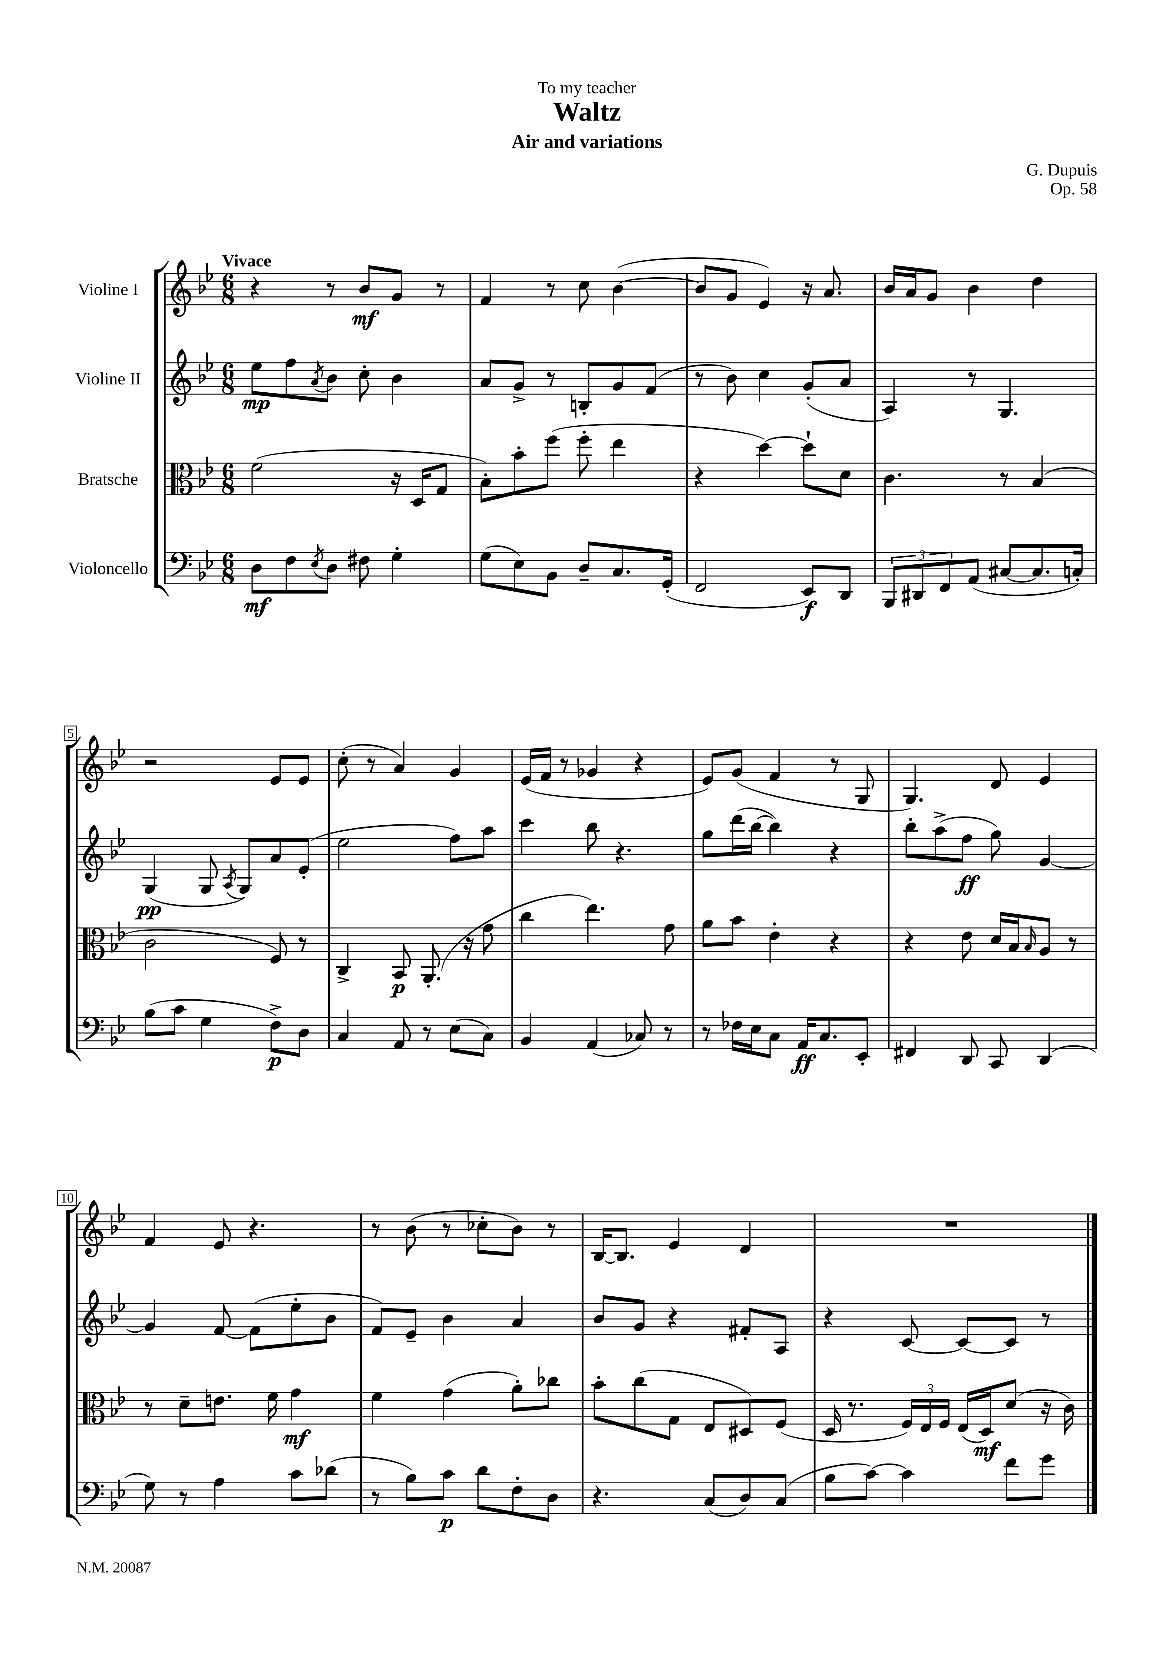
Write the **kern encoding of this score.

**kern	**kern	**kern	**kern
*staff4	*staff3	*staff2	*staff1
*clefF4	*clefC3	*clefG2	*clefG2
*k[b-e-]	*k[b-e-]	*k[b-e-]	*k[b-e-]
*M6/8	*M6/8	*M6/8	*M6/8
8D	(2f	8ee-	4r
8F	.	8ff	.
8qE-	.	8qa	.
8D	.	8b-	8r
8F#	.	8cc'	8b-
4G'	16r	4b-	8g
.	16D	.	.
.	8G	.	8r
=	=	=	=
(8G	8B-')	8a	4f
8E-)	8b-'	8g^	.
8BB-	(8ff	8r	8r
8D~	8ff'	8B'	8cc
8.C	4ee-	8g	([4b-
.	.	(8f	.
(16GG'	.	.	.
=	=	=	=
2FF	4r	8r	8b-]
.	.	8b-)	8g
.	[4dd)	4cc	4e-)
8EE-)	8dd`]	(8g'	16r
.	.	.	8.a
8DD	8d	8a	.
=	=	=	=
12BBB-	4.c	4A)	16b-
.	.	.	16a
12DD#	.	.	.
.	.	.	8g
12FF	.	.	.
(8AA	.	8r	4b-
[8C#	8r	4.G	.
8.C#]	(4B-	.	4dd
16C')	.	.	.
=	=	=	=
(8B-	2c	(4G	2r
8c	.	.	.
4G	.	8G	.
.	.	8qA	.
.	.	8G)	.
8F^)	8F)	8a	8e-
8D	8r	(8e-'	8e-
=	=	=	=
4C	4C^	2ee-	(8cc'
.	.	.	8r
8AA	8BB-	.	4a)
8r	(8.AA'	.	.
(8E-	.	8ff)	4g
.	16r	.	.
8C)	8g	8aa	.
=	=	=	=
4BB-	4cc	4ccc	(16e-
.	.	.	16f
.	.	.	8r
(4AA	4.ee-)	8bb-	4g-
.	.	4.r	.
8C-)	.	.	4r
8r	8g	.	.
=	=	=	=
8r	8a	8gg	8e-)
16F-	8b-	(16ddd	(8g
16E-	.	[16bb-	.
8C	4e-'	4bb-])	4f
16AA	.	.	.
8.C	.	.	.
.	4r	4r	8r
8EE-'	.	.	8G
=	=	=	=
4FF#	4r	8bb-'	4.G)
.	.	(8aa^	.
8DD	8e-	8ff	.
8CC	16d	8gg)	8d
.	16B-	.	.
.	16qqB-	.	.
(4DD	8A	[4g	4e-
.	8r	.	.
=	=	=	=
8G)	8r	4g]	4f
8r	8d~	.	.
4A	8.e	[8f	8e-
.	.	(8f]	4.r
.	16f	.	.
8c	4g	8ee-'	.
(8d-	.	8b-	.
=	=	=	=
8r	4f	8f)	8r
8B-)	.	8e-~	(8b-
8c	(4g	4b-	8r
8d	.	.	8cc-'
8F'	8a')	4a	8b-)
8D	8cc-	.	8r
=	=	=	=
4.r	8b-'	8b-	[16B-
.	.	.	8.B-]
.	(8cc	8g	.
.	8G	4r	4e-
(8C	8E-	.	.
8D)	8D#)	8f#'	4d
(8C	(8F	8A	.
=	=	=	=
8B-	16D	4r	2.r
.	8.r	.	.
[8c)	.	.	.
4c]	24F)	[8c	.
.	24E-	.	.
.	24F	.	.
.	(16E-	8c_	.
.	16D)	.	.
8f	(8d	8c]	.
8g	16r	8r	.
.	16c)	.	.
==	==	==	==
*-	*-	*-	*-
